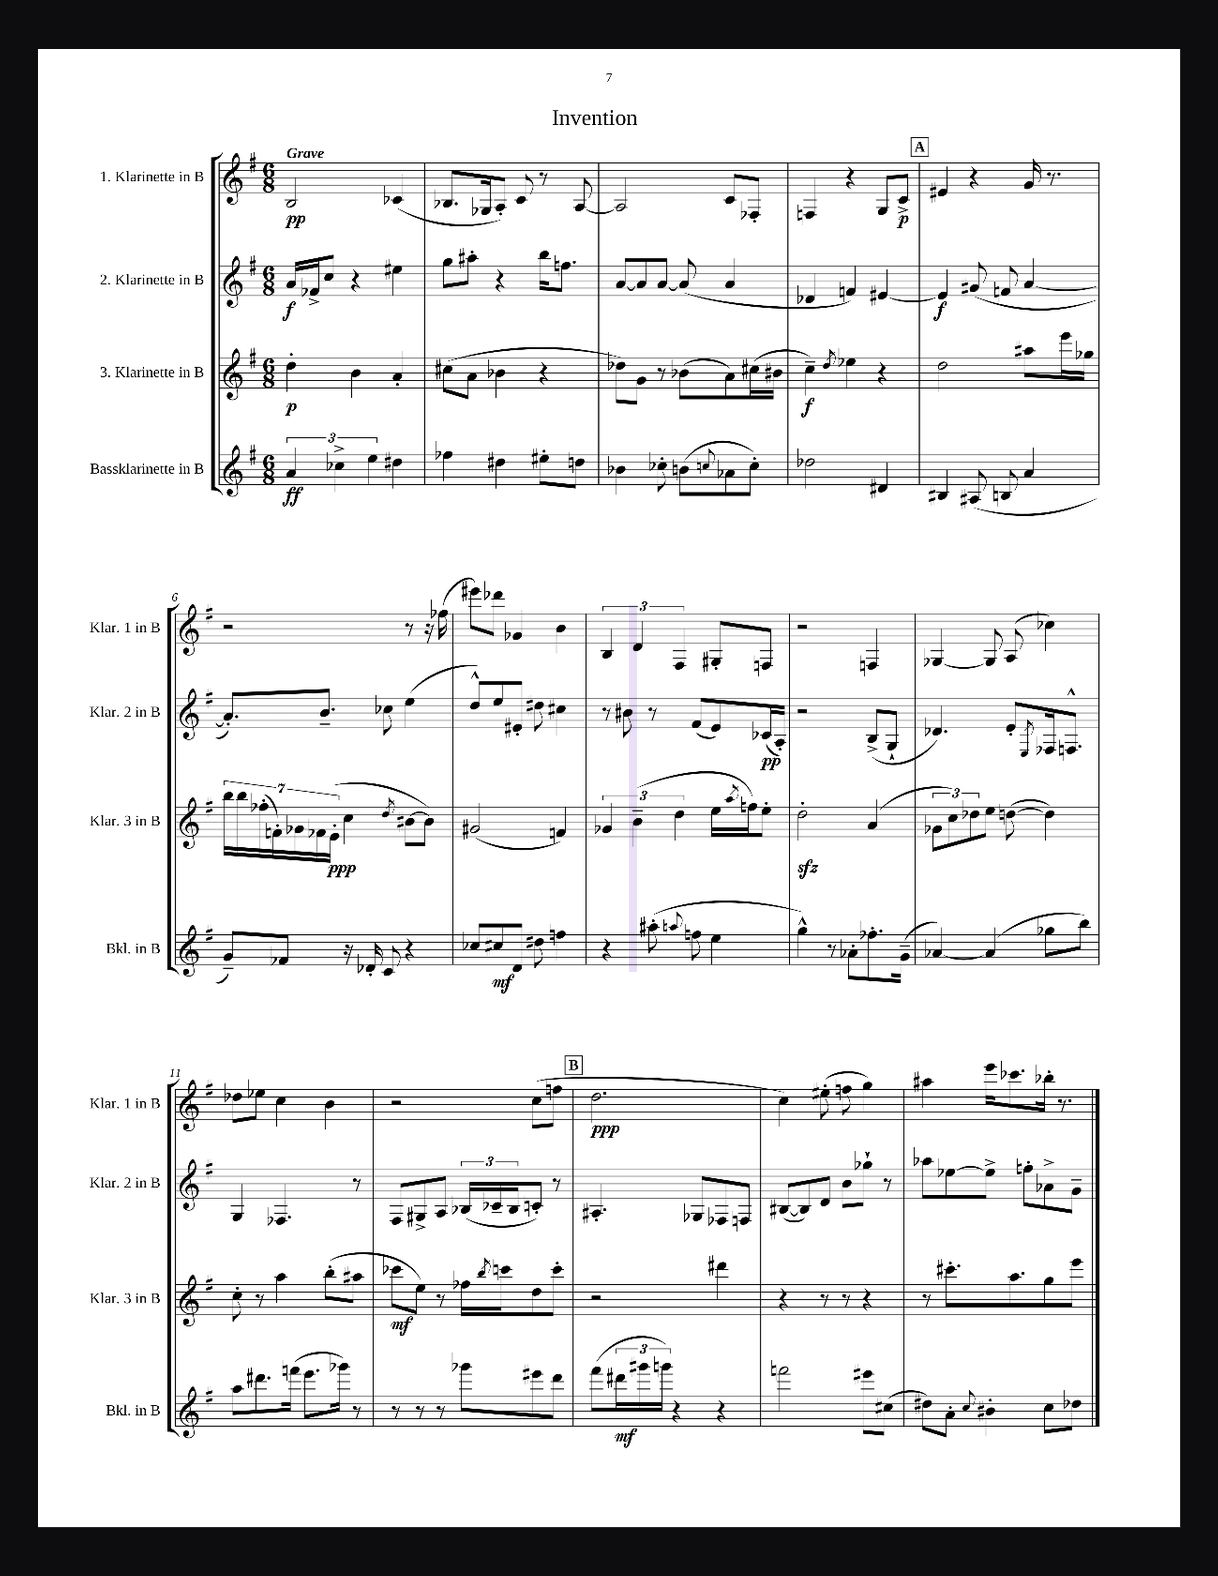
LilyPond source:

\header { title = "Invention" }
<<
\new StaffGroup <<
\new Staff = "s0" \with { instrumentName = "1. Klarinette in B" shortInstrumentName = "Klar. 1 in B" } {
    \clef treble \key g \major \numericTimeSignature \time 6/8 \tempo "Grave"
    b2\pp ces'4( |
    bes8. ges16 a8-.) c'8 r8 a8~ |
    a2 c'8 fes8-. |
    f4 r4 g8 c'8->\p |
    \mark \markup { \box "A" } eis'4 r4 g'16 r8. |
    r2 r8 r16 fes''16( |
    eis'''8) des'''8 ges'4 b'4 |
    \tuplet 3/2 { b4 d'4 fis4 } gis8-. f8 |
    r2 f4 |
    ges4~ ges8 a8( ces''4) |
    des''8 ees''8 c''4 b'4 |
    r2 c''8( f''8 |
    \mark \markup { \box "B" } d''2.\ppp |
    c''4) eis''8-.( f''8 g''4) |
    ais''4 e'''16 ces'''8. bes''16-. r8. \bar "|." |
}
\new Staff = "s1" \with { instrumentName = "2. Klarinette in B" shortInstrumentName = "Klar. 2 in B" } {
    \clef treble \key g \major \numericTimeSignature \time 6/8
    a'16\f fes'16-> c''8 r4 eis''4 |
    g''8 ais''8-. r4 b''16 f''8. |
    a'8~ a'8 a'8~ a'8( a'4 |
    des'4 f'4) eis'4~ |
    \mark \markup { \box "A" } eis'4\f gis'8( f'8 a'4~ |
    a'8.-.) b'8.-- ces''8 e''4( |
    d''8-^) e''8 eis'8-. dis''8 cis''4 |
    r8 bis'8 r8 fis'8( e'8) ces'16\pp( a16-.) |
    r2 b8->( g8-! |
    des'4.) e'8-. \acciaccatura { e8 } fes16 f8.-^ |
    g4 fes4. r8 |
    fis8 gis8-> a8 \tuplet 3/2 { bes16( ces'16-- bes16 } c'8-.) r8 |
    \mark \markup { \box "B" } ais4.-. ges8 fes8 f8 |
    bis8~( bis8) d'8 b'8 ges''8-! r8 |
    aes''8 ees''8~ ees''8-> f''8-. aes'8-> g'8-- \bar "|." |
}
\new Staff = "s2" \with { instrumentName = "3. Klarinette in B" shortInstrumentName = "Klar. 3 in B" } {
    \clef treble \key g \major \numericTimeSignature \time 6/8
    d''4-.\p b'4 a'4-. |
    cis''8( a'8 bes'4 r4 |
    des''8) g'8 r8 bes'8( a'8) cis''16( bis'16 |
    c''4--\f) \acciaccatura { d''8 } ees''4 r4 |
    \mark \markup { \box "A" } d''2 ais''8 e'''16 ges''16 |
    \tuplet 7/4 { b''16 b''16 fes''16-.( f'16-.) ges'16 fes'16 e'16-.\ppp( } c''4 \acciaccatura { d''8 } bis'8~ bis'8) |
    gis'2( f'4) |
    \tuplet 3/2 { ges'4 b'4--( d''4 } e''16 \acciaccatura { a''8 } f''16) e''8-. |
    d''2-.\sfz a'4( |
    \tuplet 3/2 { ges'8 c''8) des''8 } e''8 d''8~( d''4) |
    c''8-. r8 a''4 b''8-.( ais''8 |
    ces'''8\mf e''8) r8 fes''16 \acciaccatura { b''8 } c'''16 d''8 c'''8-. |
    \mark \markup { \box "B" } r2 dis'''4 |
    r4 r8 r8 r4 |
    r8 cis'''8.-. a''8. g''8 e'''8 \bar "|." |
}
\new Staff = "s3" \with { instrumentName = "Bassklarinette in B" shortInstrumentName = "Bkl. in B" } {
    \clef treble \key g \major \numericTimeSignature \time 6/8
    \tuplet 3/2 { a'4\ff ces''4-> e''4 } dis''4 |
    fes''4 dis''4 eis''8-. d''8 |
    bes'4 ces''8-. b'8( \appoggiatura { c''8 } aes'8 c''8-.) |
    des''2 dis'4 |
    \mark \markup { \box "A" } bis4 ais8( b8 a'4 |
    g'8--) fes'8 r16 des'16-. c'8 r4 |
    ces''8 cis''8\mf d'8 dis''8 f''4 |
    r4 ais''8-.( \appoggiatura { a''8 } f''8 e''4 |
    g''4-^) r8 aes'8-. fes''8.-. g'16--( |
    aes'4~) aes'4( ges''8 b''8) |
    a''8 dis'''8. f'''16( e'''8. ges'''16) r8 |
    r8 r8 r8 ges'''8 eis'''8 d'''8 |
    \mark \markup { \box "B" } fis'''8( \tuplet 3/2 { dis'''16\mf gis'''16 g'''16) } r4 r4 |
    f'''2 eis'''8 cis''8( |
    dis''8) a'8-. \appoggiatura { c''8 } bis'4-. c''8 des''8 \bar "|." |
}
>>
>>
